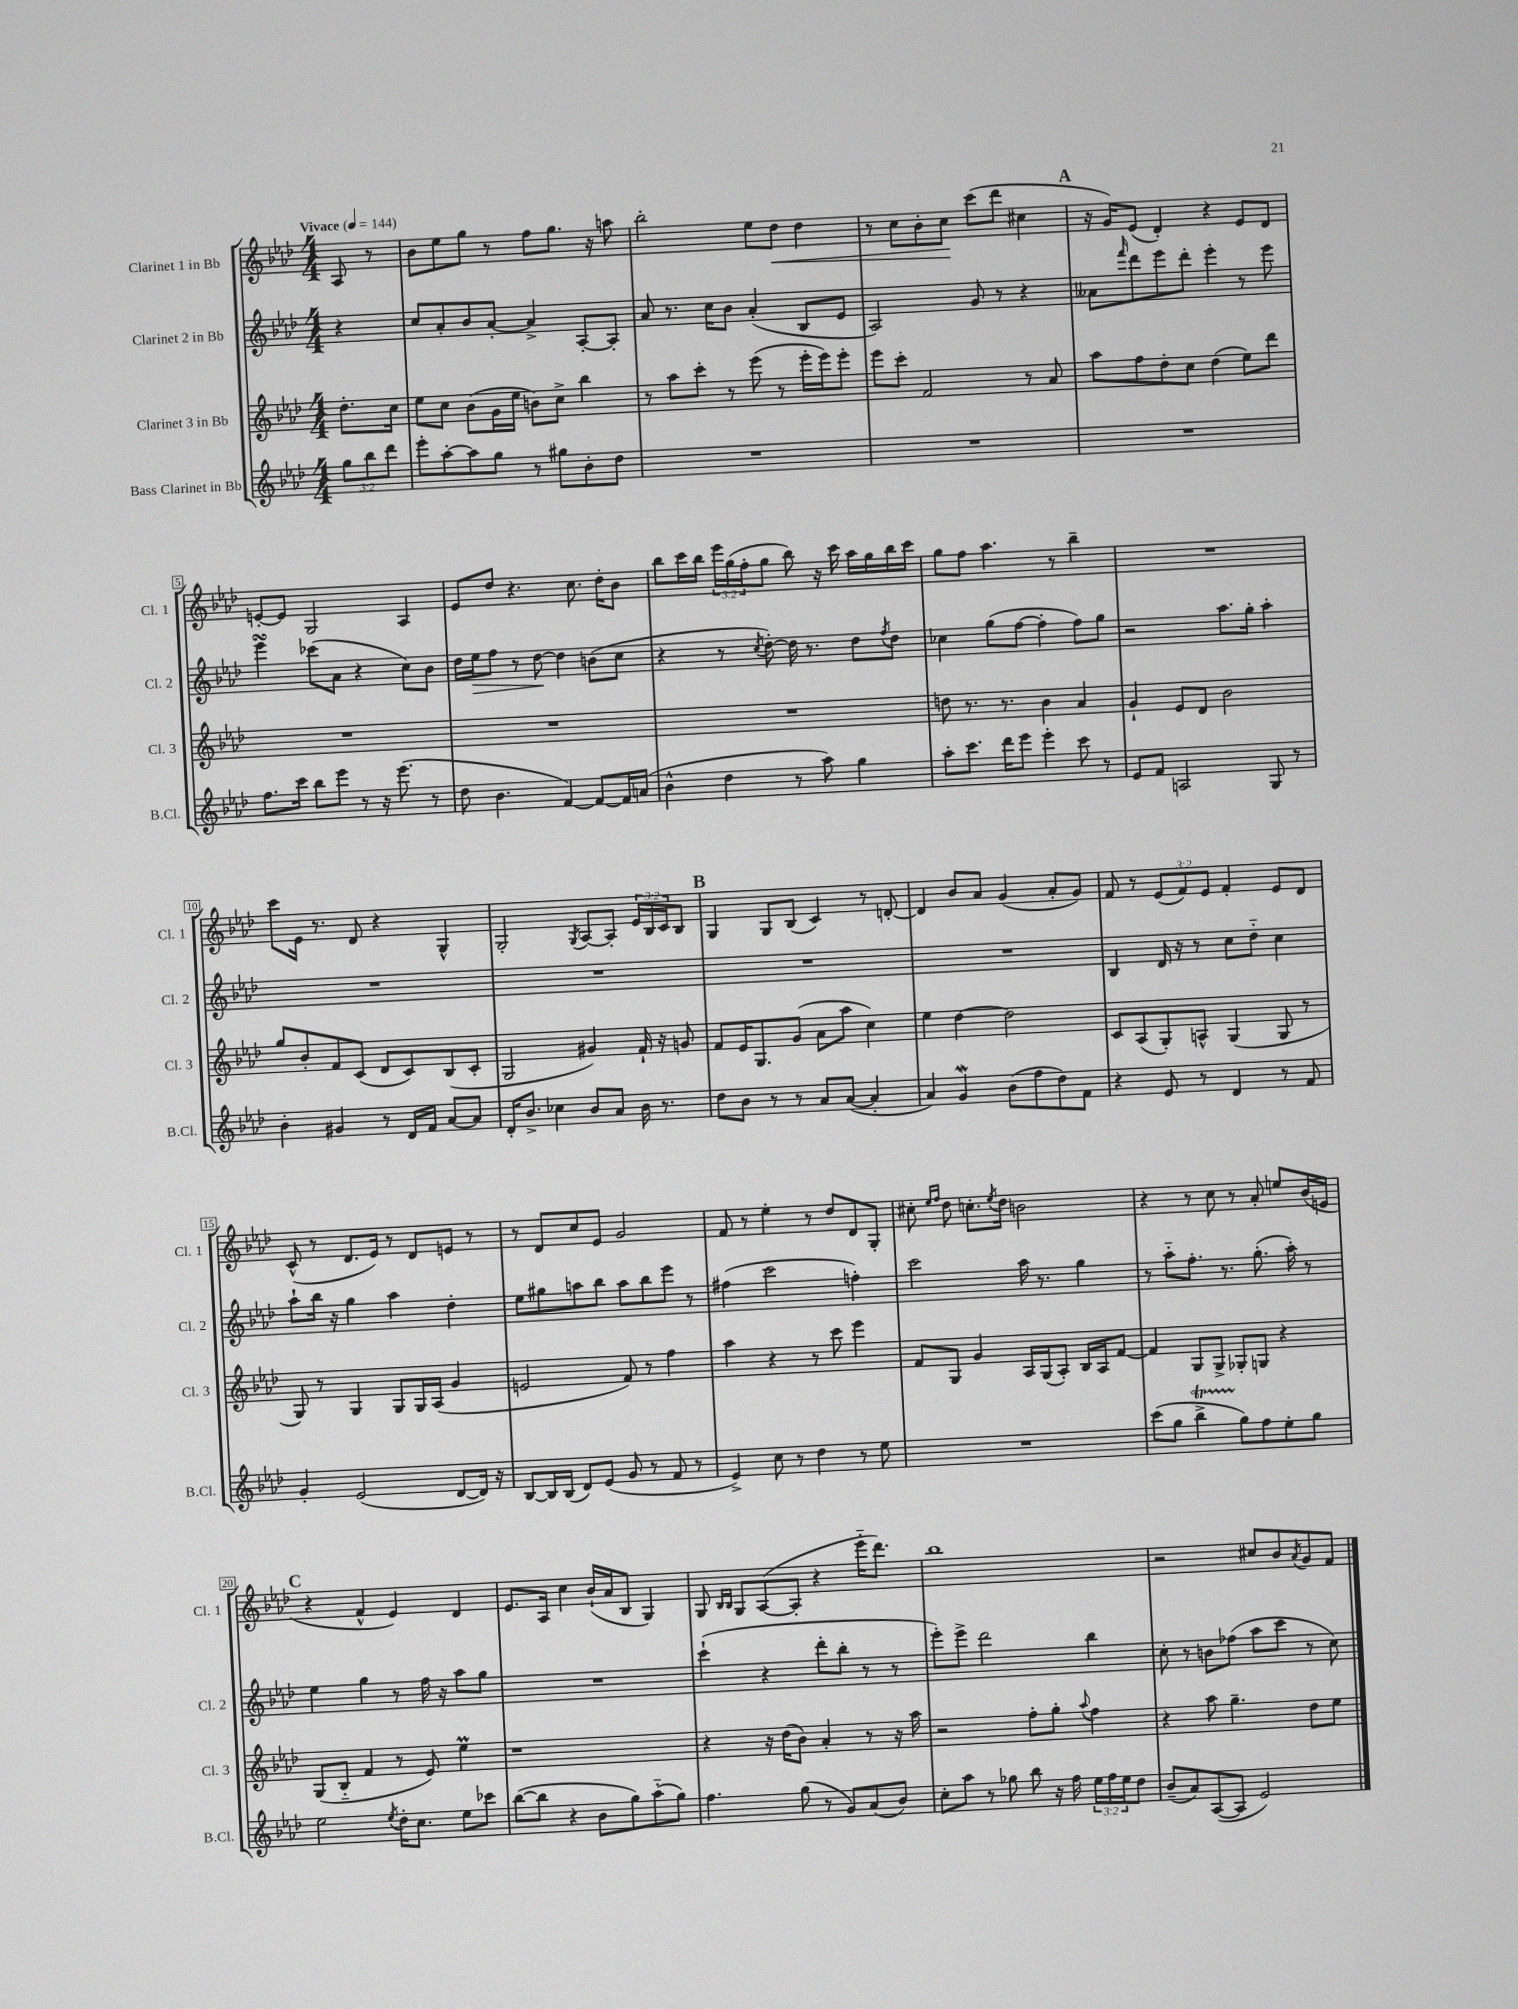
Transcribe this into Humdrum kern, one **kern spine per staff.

**kern	**kern	**kern	**dynam	**kern	**dynam
*part4	*part3	*part2	*part2	*part1	*part1
*staff4	*staff3	*staff2	*staff2	*staff1	*staff1
*I"Bass Clarinet in Bb	*I"Clarinet 3 in Bb	*I"Clarinet 2 in Bb	*	*I"Clarinet 1 in Bb	*
*I'B.Cl.	*I'Cl. 3	*I'Cl. 2	*	*I'Cl. 1	*
*clefG2	*clefG2	*clefG2	*	*clefG2	*
*k[b-e-a-d-]	*k[b-e-a-d-]	*k[b-e-a-d-]	*	*k[b-e-a-d-]	*
*M4/4	*M4/4	*M4/4	*	*M4/4	*
*MM144	*MM144	*MM144	*	*MM144	*
=	=	=	=	=	=
!	!	!	!	!LO:TX:a:B:t=Vivace	!
12gg\L	8.dd-'\L	4r	.	8A-/	.
12bb-\	.	.	.	.	.
.	.	.	.	8r	.
12ddd-\J	.	.	.	.	.
.	16cc\Jk	.	.	.	.
=1	=1	=1	=1	=1	=1
8eee-'\L	8ee-\L	8cc/L	.	8b-\L	.
[8aa-'\	8cc\J	8a-'/	.	8ee-\	.
8aa-\]	(8b-\L	8b-/	.	8gg\J	.
8gg\J	16g\L	[8a-'/J	.	8r	.
.	16ee-\JJ	.	.	.	.
8r	8bn\L)	4a-^/]	.	8ff\L	.
8gg#X\L	8cc^\J	.	.	8.gg\J	.
8b-'\	4bb-\	[8A-'/L	.	.	.
.	.	.	.	16r	.
8dd-\J	.	8A-'/J]	.	8aan\	.
=2	=2	=2	=2	=2	=2
1r	8r	8a-/	.	2bb-'\	.
.	8aa-\L	8.r	.	.	.
.	8ccc'\J	.	.	.	.
.	.	16cc\KL	.	.	.
.	8r	8b-\J	.	.	.
.	(8eee-\	(4a-'/	.	8ee-\L	.
!	!	!	!	!	!LO:HP:b
.	8r	.	.	8dd-\J	<
.	16eee-'\LL	8B-/L	.	4dd-\	.
.	16eee-\J)	.	.	.	.
.	8eee-'\J	8e-/J	.	.	.
=3	=3	=3	=3	=3	=3
1r	8eee-\L	2A-/)	.	8r	.
.	8ccc'\J	.	.	8cc\L	.
.	2f/	.	.	8b-'\	.
.	.	.	.	8cc\J	.
.	.	8g/	.	(8ccc\L	[
.	.	8r	.	8ddd-\J	.
.	8r	4r	.	4cc#X\	.
.	8a-/	.	.	.	.
!!LO:REH:place=s1:t=A
=4	=4	=4	=4	=4	=4
1r	8aa-\L	8a--X\L	.	16r	.
.	.	.	.	16g/KL)	.
.	.	16qqfff/	.	.	.
.	8ff\	8ddd-\	.	(8e-/J	.
.	8dd-'\	8eee-\	.	4d-'/)	.
.	8cc\J	8ddd-'\J	.	.	.
.	(4dd-\	4eee-'\	.	4r	.
.	8ee-\L)	8r	.	8e-/L	.
.	8ddd-\J	8eee-\	.	8d-/J	.
!!LO:LB:g=z
=5	=5	=5	=5	=5	=5
8.ff\L	1r	4eee-sSSS\	.	[8en'/L	.
.	.	.	.	8e/J]	.
16ccc\Jk	.	.	.	.	.
8bb-\L	.	(8ccc-X\L	.	2G/	.
8eee-\J	.	8a-\J	.	.	.
8r	.	4r	.	.	.
16r	.	.	.	.	.
(8.eee-\	.	.	.	.	.
.	.	8cc\L)	.	4A-/	.
8r	.	8b-\J	.	.	.
=6	=6	=6	=6	=6	=6
8dd-\	1r	16dd-\LL	.	8e-/L	.
!	!	!	!LO:HP:b	!	!
.	.	16ee-\J	>	.	.
4.b-\	.	8ff\J	.	8dd-/J	.
.	.	8r	.	4.r	.
.	.	[8dd-\	.	.	.
[4f/)	.	4dd-\]	]	.	.
.	.	.	.	8.cc\	.
8f/L_	.	(8bn\L	.	.	.
.	.	.	.	16dd-'\KL	.
16f/L]	.	8cc\J	.	8b-\J	.
(16an/JJ	.	.	.	.	.
=7	=7	=7	=7	=7	=7
4b-^^\	1r	4r	.	8bb-\L	.
.	.	.	.	16ccc\L	.
.	.	.	.	16bb-\JJ	.
4dd-\	.	8r	.	24eee-\LL	.
.	.	.	.	(24gg\	.
.	.	.	.	24ff'\J	.
.	.	8qcc/	.	.	.
.	.	[8dd-'\)	.	8gg\J	.
8r	.	16dd-\]	.	8bb-\)	.
.	.	8.r	.	.	.
8aa-\)	.	.	.	16r	.
.	.	.	.	16ccc\	.
4gg\	.	8dd-\L	.	16aa-\LL	.
.	.	.	.	16gg\	.
.	.	8qff/	.	.	.
.	.	8dd-\J	.	16bb-\	.
.	.	.	.	16ccc\JJ	.
=8	=8	=8	=8	=8	=8
8aa-'\L	8ddn\	4cc-X\	.	8gg\L	.
8.ccc\J	8.r	.	.	8ff\J	.
.	.	(8gg\L	.	4.aa-\	.
16ddd-\KL	8.r	.	.	.	.
8eee-\J	.	[8ff\J	.	.	.
4eee-'\	4b-\	4ff'\]	.	.	.
.	.	.	.	8r	.
8ccc\	4a-/	8ff\L)	.	4bb-~\	.
8r	.	8gg\J	.	.	.
=9	=9	=9	=9	=9	=9
8e-/L	4g`/	2r	.	1r	.
8f/J	.	.	.	.	.
2An/	8e-/L	.	.	.	.
.	8d-/J	.	.	.	.
.	2b-\	8.aa-\L	.	.	.
.	.	16gg'\Jk	.	.	.
8G/	.	4aa-'\	.	.	.
8r	.	.	.	.	.
!!LO:LB:g=z
=10	=10	=10	=10	=10	=10
4b-'\	8gg/L	1r	.	8ccc\L	.
.	8b-'/	.	.	16e-\Jk	.
.	.	.	.	8.r	.
4g#X/	8f/	.	.	.	.
.	(8c/J	.	.	8d-/	.
8r	8d-/L	.	.	4r	.
16d-/LL	8c/)	.	.	.	.
16f/JJ	.	.	.	.	.
[8a-/L	(8B-/	.	.	4G^^/	.
8a-/J]	8c'/J	.	.	.	.
=11	=11	=11	=11	=11	=11
16d-'/KL	2G/	1r	.	2G'/	.
8.b-^/J	.	.	.	.	.
4cc-X\	.	.	.	.	.
.	.	.	.	8qG/	.
8b-/L	4g#X/)	.	.	[8A-/L	.
8a-/J	.	.	.	8A-'/J]	.
16b-\	16f`/	.	.	24e-/LL	.
.	.	.	.	24B-/	.
8.r	16r	.	.	.	.
.	.	.	.	24c/J	.
.	8gn/	.	.	8B-/J	.
!!LO:REH:place=s1:t=B
=12	=12	=12	=12	=12	=12
8dd-\L	8f/L	1r	.	4G/	.
8b-\J	16e-/K	.	.	.	.
.	8.G/	.	.	.	.
8r	.	.	.	8G/L	.
8r	(8g/J	.	.	(8B-/J	.
8a-/L	8a-\L	.	.	4c/)	.
([8a-/J	8aa-\J	.	.	.	.
4a-'/]	4cc\)	.	.	8r	.
.	.	.	.	[8dn'/	.
=13	=13	=13	=13	=13	=13
4a-/)	4ee-\	1r	.	4d/]	.
4gW/	[4dd-\	.	.	8b-/L	.
.	.	.	.	8a-/J	.
(8b-\L	2dd-\]	.	.	(4g/	.
8ff\	.	.	.	.	.
8dd-\)	.	.	.	8a-'/L	.
8f\J	.	.	.	8g/J)	.
=14	=14	=14	=14	=14	=14
4r	8c/L	4B-/	.	8f/	.
.	(8A-/	.	.	8r	.
8e-/	8G'/)	16d-/	.	(12e-/L	.
.	.	16r	.	.	.
.	.	.	.	12f/)	.
8r	8An^^/J	8r	.	.	.
.	.	.	.	12e-/J	.
4d-/	(4G/	8cc\L	.	4f'/	.
.	.	8dd-\J	.	.	.
8r	8G/	4cc\	.	8e-/L	.
8f/	8r	.	.	8d-/J	.
!!LO:LB:g=z
=15	=15	=15	=15	=15	=15
4g'/	8G/)	8aa-`\L	.	(8c^^/	.
.	8r	16bb-\Jk	.	8r	.
.	.	16r	.	.	.
(2e-/	4G/	4gg\	.	8.d-/L	.
.	.	.	.	16e-/Jk)	.
.	8G/L	4aa-\	.	8r	.
.	16G/L	.	.	8d-/L	.
.	(16A-/JJ	.	.	.	.
[8d-/L	4g/	4dd-'\	.	8en/J	.
16d-/Jk])	.	.	.	8r	.
16r	.	.	.	.	.
=16	=16	=16	=16	=16	=16
[8B-/L	2en/	8ee-\L	.	8r	.
16B-/L]	.	8gg#X\	.	8d-/L	.
(16B-/JJ	.	.	.	.	.
8d-/L)	.	8aan\	.	8cc/	.
(8e-/J	.	8bb-\J	.	8e-/J	.
8g/	8f/)	8aa\L	.	2g/	.
8r	8r	8bb-\	.	.	.
8f/	4ff\	8eee-\J	.	.	.
8r	.	8r	.	.	.
=17	=17	=17	=17	=17	=17
4e-^/)	4aa-\	(4ff#X\	.	8f/	.
.	.	.	.	8r	.
8cc\	4r	2ccc\	.	4ee-'\	.
8r	.	.	.	.	.
4dd-\	8r	.	.	8r	.
.	8ccc\	.	.	8dd-/L	.
8r	4eee-\	4ffn'\)	.	8d-/	.
8ee-\	.	.	.	8G'/J	.
=18	=18	=18	=18	=18	=18
1r	8f/L	2ccc\	.	8cc#X'\	.
.	.	.	.	16qqee-/LL	.
.	.	.	.	16qqff/JJ	.
.	8G/J	.	.	8dd-\	.
.	4g/	.	.	8.ccn'\L	.
.	.	.	.	8qee-/	.
.	.	.	.	16dd-\Jk	.
.	16A-/LL	16aa-\	.	2bn\	.
.	(16G/J	8.r	.	.	.
.	8A-'/J)	.	.	.	.
.	16B-/LL	4gg\	.	.	.
.	16A-/J	.	.	.	.
.	[8f/J	.	.	.	.
=19	=19	=19	=19	=19	=19
(8ccc\L	4f/]	8r	.	4r	.
8gg\J	.	8aa-\L	.	.	.
4bb-T^\	8G/L	8.ff'\J	.	8r	.
.	8G^/J	.	.	8cc\	.
.	.	8.r	.	.	.
8gg\L)	8G-X'/L	.	.	8r	.
8ff\	8Gn/J	(8.gg'\	.	8a-'/	.
8ee-'\	4r	.	.	8een/L	.
.	.	16aa-'\)	.	.	.
8gg\J	.	8r	.	(16b-/L	.
.	.	.	.	16en/JJ	.
!!LO:LB:g=z
!!LO:REH:place=s1:t=C
=20	=20	=20	=20	=20	=20
2ee-\	(8G/L	4ee-\	.	4r	.
.	8B-/J	.	.	.	.
.	4f/	4gg\	.	4f^^/	.
8qee-/	.	.	.	.	.
16dd-'\KL	8r	8r	.	4e-/)	.
8.cc\J	.	.	.	.	.
.	8e-/)	16ff\	.	.	.
.	.	16r	.	.	.
8ee-\L	4ee-M\	8aa-\L	.	4d-/	.
8ccc-X\J	.	8gg\J	.	.	.
=21	=21	=21	=21	=21	=21
([8bb-\L	1r	1r	.	8.e-/L	.
8bb-\J]	.	.	.	.	.
.	.	.	.	16A-/Jk	.
4r	.	.	.	4cc\	.
8b-\L	.	.	.	(16b-`/LL	.
.	.	.	.	16a-/J	.
8gg\)	.	.	.	8B-/J	.
(8aa-\	.	.	.	4G/)	.
8gg\J)	.	.	.	.	.
=22	=22	=22	=22	=22	=22
4.ff\	4r	(4ccc`\	.	8G/	.
.	.	.	.	16qqB-/LL	.
.	.	.	.	16qqB-/JJ	.
.	.	.	.	8G/L	.
.	16r	4r	.	([8A-/	.
.	(16dd-\KL	.	.	.	.
(8gg\	8b-\J)	.	.	8A-'/J]	.
8r	4a-'/	8ddd-'\L	.	4r	.
8g/L)	.	8bb-'\J	.	.	.
(8a-/	8r	8r	.	16eee-\KL	.
.	.	.	.	8.ddd-\J)	.
8b-/J)	16r	8r	.	.	.
.	16aa-\	.	.	.	.
=23	=23	=23	=23	=23	=23
8cc'\L	2r	8eee-'\L)	.	1bb-	.
8aa-\J	.	8eee-^\J	.	.	.
8r	.	2ddd-\	.	.	.
8gg-X\	.	.	.	.	.
8bb-\	8ff'\L	.	.	.	.
16r	8gg'\J	.	.	.	.
16ff\	.	.	.	.	.
.	8qqaa-/	.	.	.	.
24ee-\LL	4ff\	4bb-\	.	.	.
24ff\	.	.	.	.	.
24ee-\J	.	.	.	.	.
8dd-\J	.	.	.	.	.
=24	=24	=24	=24	=24	=24
(8b-~/L	4r	8cc'\	.	2r	.
8a-/)	.	8r	.	.	.
([8A-/	8aa-\	8bn\L	.	.	.
8A-/J]	4.gg~\	(8ff-X\J	.	.	.
2e-/)	.	8aa-\L	.	8cc#X/L	.
.	.	8ccc\J	.	8b-/	.
.	.	.	.	8qa-/	.
.	8dd-\L	8r	.	8g/	.
.	8ee-\J	8cc\)	.	8f/J	.
==	==	==	==	==	==
*-	*-	*-	*-	*-	*-
